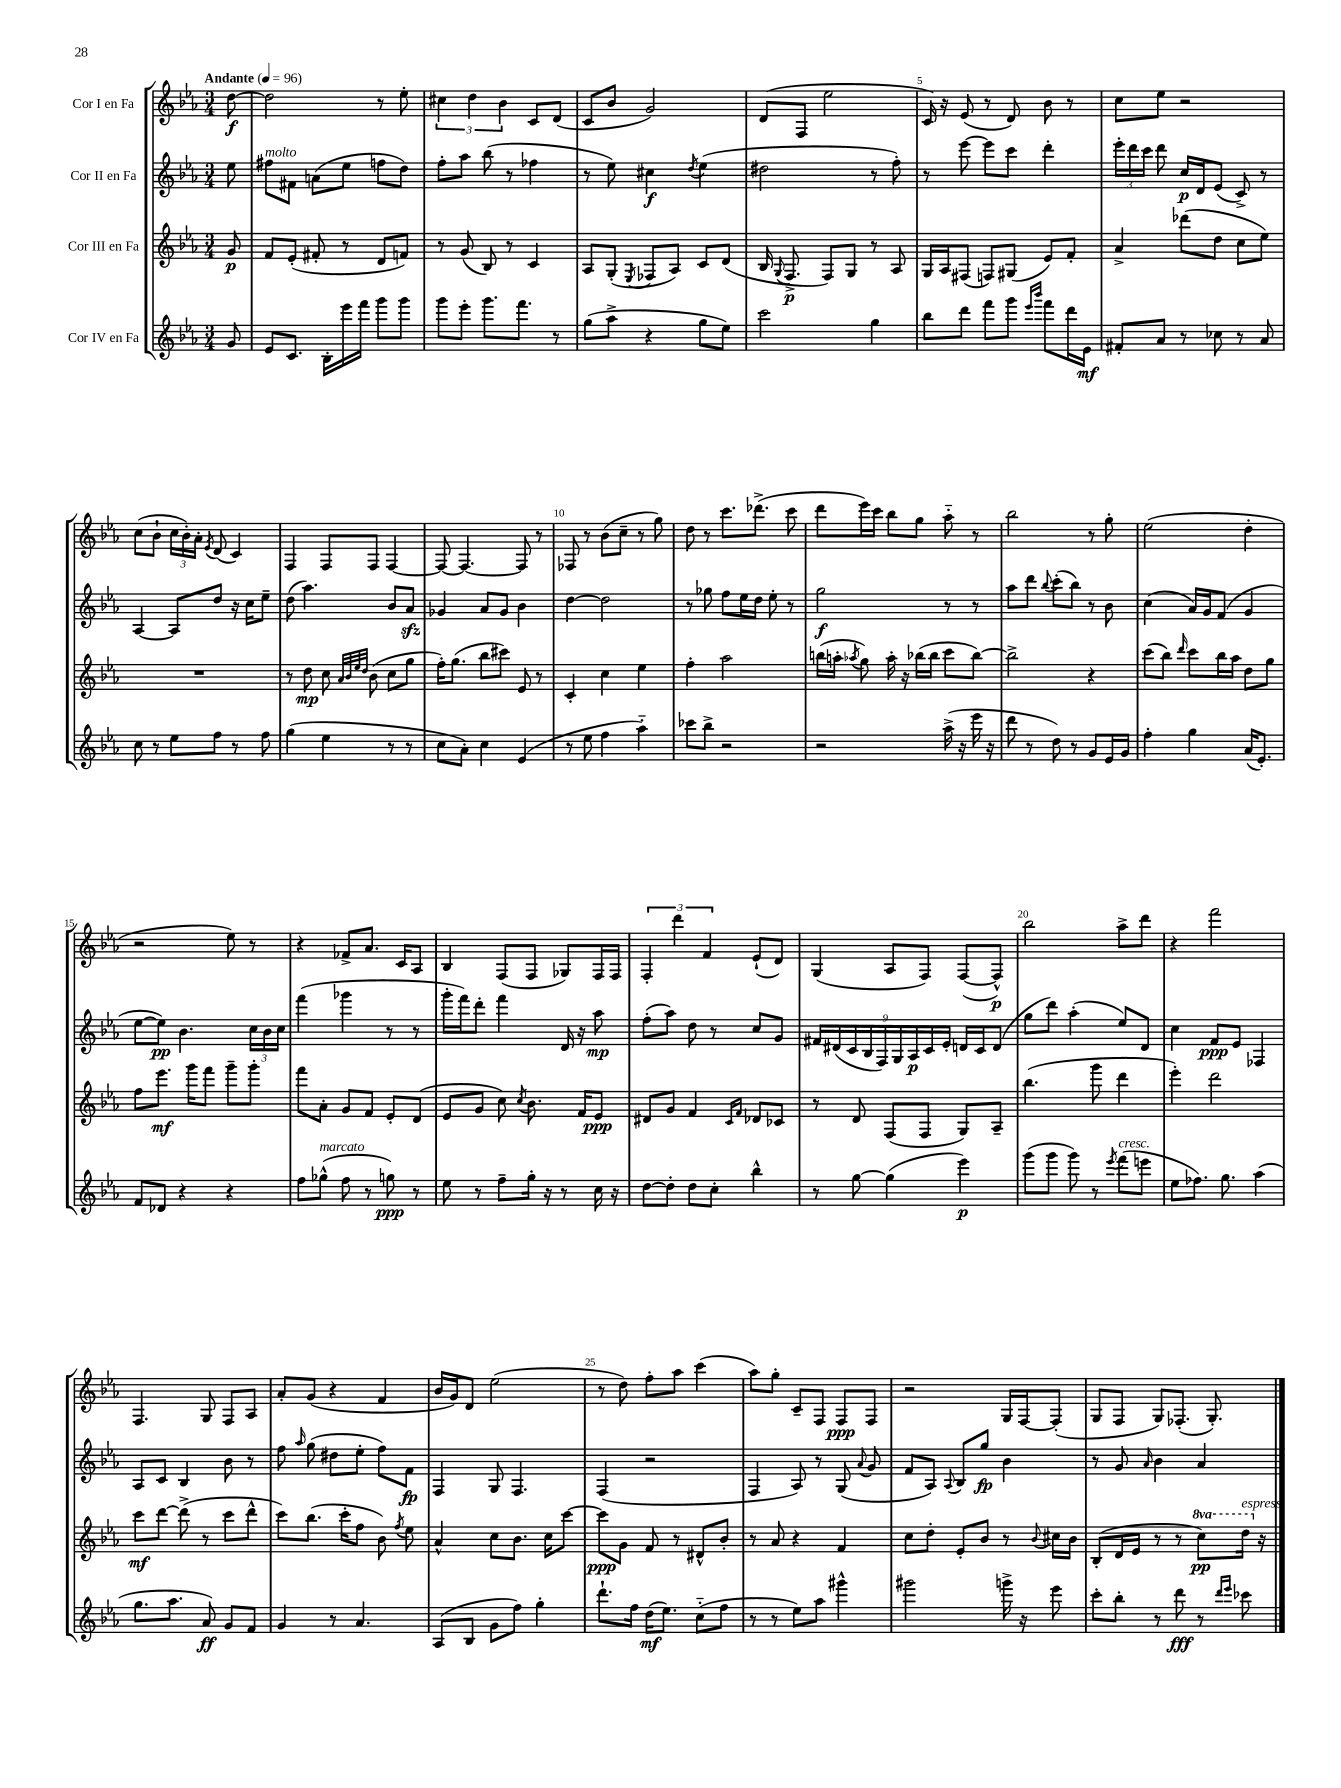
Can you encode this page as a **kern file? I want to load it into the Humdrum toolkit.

**kern	**kern	**kern	**kern
*staff4	*staff3	*staff2	*staff1
*clefG2	*clefG2	*clefG2	*clefG2
*k[b-e-a-]	*k[b-e-a-]	*k[b-e-a-]	*k[b-e-a-]
*M3/4	*M3/4	*M3/4	*M3/4
*MM96	*MM96	*MM96	*MM96
8g/	8g/	8ee-\	[8dd\
=	=	=	=
8e-/L	8f/L	8ff#\L	2dd\]
8.c/J	(8e-'/J	8f#\J	.
.	8f#'/	(8a\L	.
16B-'\LL	.	.	.
16eee-\	8r	8ee-\J	.
16fff\JJ	.	.	.
8ggg\L	8d/L	8ff\L	8r
8ggg\J	8f/J)	8dd\J)	8ee-'\
=	=	=	=
8ggg\L	8r	8ff'\L	6cc#\
8eee-'\J	(8g/	8aa-\J	.
.	.	.	6dd\
8.ggg\L	8B-/)	(8bb-\	.
.	.	.	6b-\
.	8r	8r	.
8.fff\J	.	.	.
.	4c/	4ff-\	8c/L
8r	.	.	(8d/J
=	=	=	=
(8gg\L	8A-/L	8r	8c/L
8aa-^\J	(8G'/J	8ee-\)	8b-/J
.	8qE-/	.	.
4r	8F-/L	4cc#\	2g/)
.	8A-/J)	.	.
.	.	8qdd/	.
8gg\L	8c/L	(4ee-\	.
8ee-\J)	(8d/J	.	.
=	=	=	=
2ccc\	16B-/	2dd#\	(8d/L
.	8qqG/	.	.
.	8.F^/	.	.
.	.	.	8F/J
.	8F/L)	.	2ee-\
.	8G/J	.	.
4gg\	8r	8r	.
.	8A-/	8ff'\)	.
=	=	=	=
8bb-\L	16G/LL	8r	16c/)
.	16A-/J	.	16r
8ddd\J	(8F#/J	[8eee-\	(8e-/
8fff\L	8F/L)	8eee-\]L	8r
8ggg\J	(8G#/J	8ccc\J	8d/)
16qqeee-/LL	.	.	.
16qqbbb-/JJ	.	.	.
8fff\L	8e-/L)	4ddd'\	8b-\
16ddd\L	8f'/J	.	8r
16e-\JJ	.	.	.
=	=	=	=
8f#'/L	4a-^/	24eee-'\LL	8cc\L
.	.	24ddd\	.
.	.	24ccc\JJ	.
8a-/J	.	8ddd\	8ee-\J
8r	(8ddd-\L	16cc/LL	2r
.	.	16d/J	.
8cc-\	8dd\J	(8e-/J	.
8r	8cc\L	8c^/)	.
8a-/	8ee-\J)	8r	.
=	=	=	=
8cc\	2.r	[4A-/	(8cc\L
8r	.	.	8b-`\J
8ee-\L	.	8A-/]L	24cc\LL
.	.	.	24b-'\)
.	.	.	24a-'\JJ
.	.	.	8qe-/
8ff\J	.	8dd/J	(8d/
8r	.	16r	4c/)
.	.	16cc\LK	.
8ff\	.	8ee-~\J	.
=	=	=	=
(4gg\	8r	(8dd\	4F/
.	8dd\	4.aa-\)	.
4ee-\	8cc\	.	8F/L
.	32qqa-/LLL	.	.
.	32qqb-/	.	.
.	32qqee-/	.	.
.	32qqdd/JJJ	.	.
.	(8b-\	.	8F/J
8r	8cc\L	8b-/L	[4F/
8r	8gg\J	8a-/J	.
=	=	=	=
8cc\L	16ff'\LK)	4g-/	8F/_
.	(8.gg\J	.	.
8a-'\J)	.	.	4.F/_
4cc\	8bb-\L	8a-/L	.
.	8ccc#\J)	8g-/J	.
(4e-/	8e-/	4b-\	8F/]
.	8r	.	8r
=	=	=	=
8r	4c'/	[4dd\	8F-/
8ee-\	.	.	8r
4ff\	4cc\	2dd\]	(8b-\L
.	.	.	8cc~\J
4aa-'~\)	4ee-\	.	8r
.	.	.	8gg\)
=	=	=	=
8ccc-\L	4ff'\	8r	8dd\
8bb-^\J	.	8gg-\	8r
2r	2aa-\	8ff\L	8.ccc\L
.	.	16ee-\L	.
.	.	16dd\JJ	(8.ddd-^\J
.	.	8ee-'\	.
.	.	8r	8ccc\
=	=	=	=
2r	(16bb\LL	2gg\	8ddd\L
.	16aa'\JJ	.	.
.	8qaa-/	.	.
.	8gg\)	.	16eee-\L)
.	.	.	16ccc\JJ
.	16aa-'\	.	8bb-\L
.	16r	.	.
.	(16bb-\LL	.	8gg\J
.	16bb-\JJ	.	.
(16aa-^\	8ccc\L	8r	8aa-'~\
16r	.	.	.
16eee-\	[8bb-\J)	8r	8r
16r	.	.	.
=	=	=	=
8ddd\	2bb-^\]	8aa-\L	2bb-\
8r	.	8ddd\J	.
.	.	8qqbb-/	.
8dd\)	.	(8ccc'\L	.
8r	.	8bb-\J)	.
8g/L	4r	8r	8r
16e-/L	.	8b-\	8gg'\
16g/JJ	.	.	.
=	=	=	=
4ff'\	(8ccc\L	(4cc\	(2ee-\
.	8bb-\J)	.	.
.	16qqddd/	.	.
4gg\	8ccc\L	16a-/LL)	.
.	.	16g/J	.
.	16bb-\L	(8f/J	.
.	16aa-\JJ	.	.
(16a-/LK	8dd\L	4g/	4dd'\
8.e-'/J)	.	.	.
.	8gg\J	.	.
=	=	=	=
8f/L	8ff\L	[8ee-\L	2r
8d-/J	8.eee-\J	8ee-\]J)	.
4r	.	4.b-\	.
.	16ggg\LK	.	.
.	8fff\J	.	.
4r	8ggg~\L	.	8ee-\)
.	8ggg'\J	24cc\LL	8r
.	.	24b-\	.
.	.	24cc\JJ	.
=	=	=	=
8ff\L	8fff\L	(4fff\	4r
(8gg-^^\J	8a-'\J	.	.
8ff\	8g/L	4ggg-\	8f-^/L
8r	8f/J	.	8.a-/J
8gg\)	8e-'/L	8r	.
.	.	.	16c/LK
8r	(8d/J	8r	8A-/J
=	=	=	=
8ee-\	8e-/L	16ggg'\LL	4B-/
.	.	16fff\J)	.
8r	8g/J	8ddd'\J	.
8ff~\L	8cc\)	4fff\	(8F/L
.	8qcc/	.	.
16gg'\Jk	8.b-\	.	8F/J
16r	.	.	.
8r	.	16d/	8G-/L)
.	16f/LK	16r	.
16cc\	8e-/J	8aa-\	16F/L
16r	.	.	16F/JJ
=	=	=	=
[8dd\L	8d#/L	(8ff'\L	6F'/
8dd'\]J	8g/J	8aa-\J)	.
.	.	.	6ddd\
8dd\L	4f/	8dd\	.
.	.	.	6f/
8cc'\J	.	8r	.
.	16qqc/LL	.	.
.	16qqf/JJ	.	.
4bb-^^\	8d-/L	8cc/L	(8e-`/L
.	8c-/J	8g/J	8d/J)
=	=	=	=
8r	8r	18f#/LL	(4G/
.	.	(18d#/	.
.	.	18c/	.
[8gg\	8d/	.	.
.	.	18B-/	.
.	.	18F/)	.
(4gg\]	(8F/L	.	8A-/L
.	.	18G/	.
.	.	18A-/	.
.	8F/J	.	8F/J)
.	.	18c/	.
.	.	18e-'/JJ	.
4eee-\)	8G/L)	16d/LL	([8F/L
.	.	16c/J	.
.	8A-~/J	(8d/J	8F^^/]J)
=	=	=	=
(8ggg\L	(4.bb-\	8gg\L	2bb-\
8ggg\J	.	8ddd\J)	.
8ggg\)	.	(4aa-'\	.
8r	8ggg\	.	.
8qeee-/	.	.	.
(8fff\L	4ddd\	8ee-/L)	8aa-^\L
8eee\J	.	8d/J	8ddd\J
=	=	=	=
8ee-\L	4eee-'\)	4cc\	4r
8.ff-\J)	.	.	.
.	2ddd\	8f/L	2fff\
8.gg\	.	.	.
.	.	8e-/J	.
(4aa-\	.	4F-/	.
=	=	=	=
8.gg\L	8ccc\L	8A-/L	4.F/
.	[8ddd\J	8c/J	.
8.aa-\J	.	.	.
.	(8ddd^\]	4B-/	.
8a-/)	8r	.	8G/
8g/L	8ccc\L	8b-\	8F/L
8f/J	8ddd^^\J	8r	8A-/J
=	=	=	=
4g/	8ccc\L)	8ff\	8a-'/L
.	.	16qqaa-/	.
.	(8.bb-\J	(8gg\	(8g/J
8r	.	8dd#\L	4r
.	16ccc'\LK	.	.
4.a-/	8ff\J	8ee-'\J	.
.	8b-\)	8ff\L)	4f/
.	8qff/	.	.
.	8ee-\	8f\J	.
=	=	=	=
(8A-/L	4a-^^/	4F/	16b-/LL
.	.	.	16g/J)
8B-/J	.	.	8d/J
8g\L	8cc\L	8G/	(2ee-\
8ff\J)	8.b-\J	4.F/	.
4gg'\	.	.	.
.	16cc\LK	.	.
.	[8ccc\J	.	.
=	=	=	=
8.ddd`\L	8ccc\]L	(4F/	8r
.	8g\J	.	8dd\)
16ff\Jk	.	.	.
(16dd\LK	8f/	2r	8ff'\L
8.ee-\J)	.	.	.
.	8r	.	8aa-\J
(8cc'~\L	8d#^^/L	.	(4ccc\
8ff\J	8b-'/J	.	.
=	=	=	=
8r	8r	4F/	8aa-\L)
8r	8a-/	.	8gg'\J
8ee-\L)	4r	8A-/)	8c~/L
8aa-\J	.	8r	8F/J
4ggg#^^\	4f/	(8G/	8F/L
.	.	8qqa-/	.
.	.	8g/	8F/J
=	=	=	=
2ggg#\	8cc\L	8f/L	2r
.	8dd'\J	8A-/J)	.
.	.	8qqA-/	.
.	8e-'/L	8B-/L	.
.	8b-/J	8gg/J	.
16ggg^\	8r	4b-\	16G/LL
16r	.	.	[16F/J
.	8qqb-/	.	.
8eee-\	16cc#\LL	.	(8F'/]J
.	16b-\JJ	.	.
=	=	=	=
8ccc'\L	(8B-'/L	8r	8G/L
8bb-'\J	16d/L	8g/	8F/J
.	16e-/JJ	.	.
.	.	16qqa-/	.
8r	8r	4b-\	8G/L)
8ddd\	8r	.	(8.F-'/J
8r	8ccc\L)	4a-/	.
.	.	.	8.G'/)
16qqddd/LL	.	.	.
16qqeee-/JJ	.	.	.
8ccc-\	16ddd\Jk	.	.
.	16r	.	.
==	==	==	==
*-	*-	*-	*-
